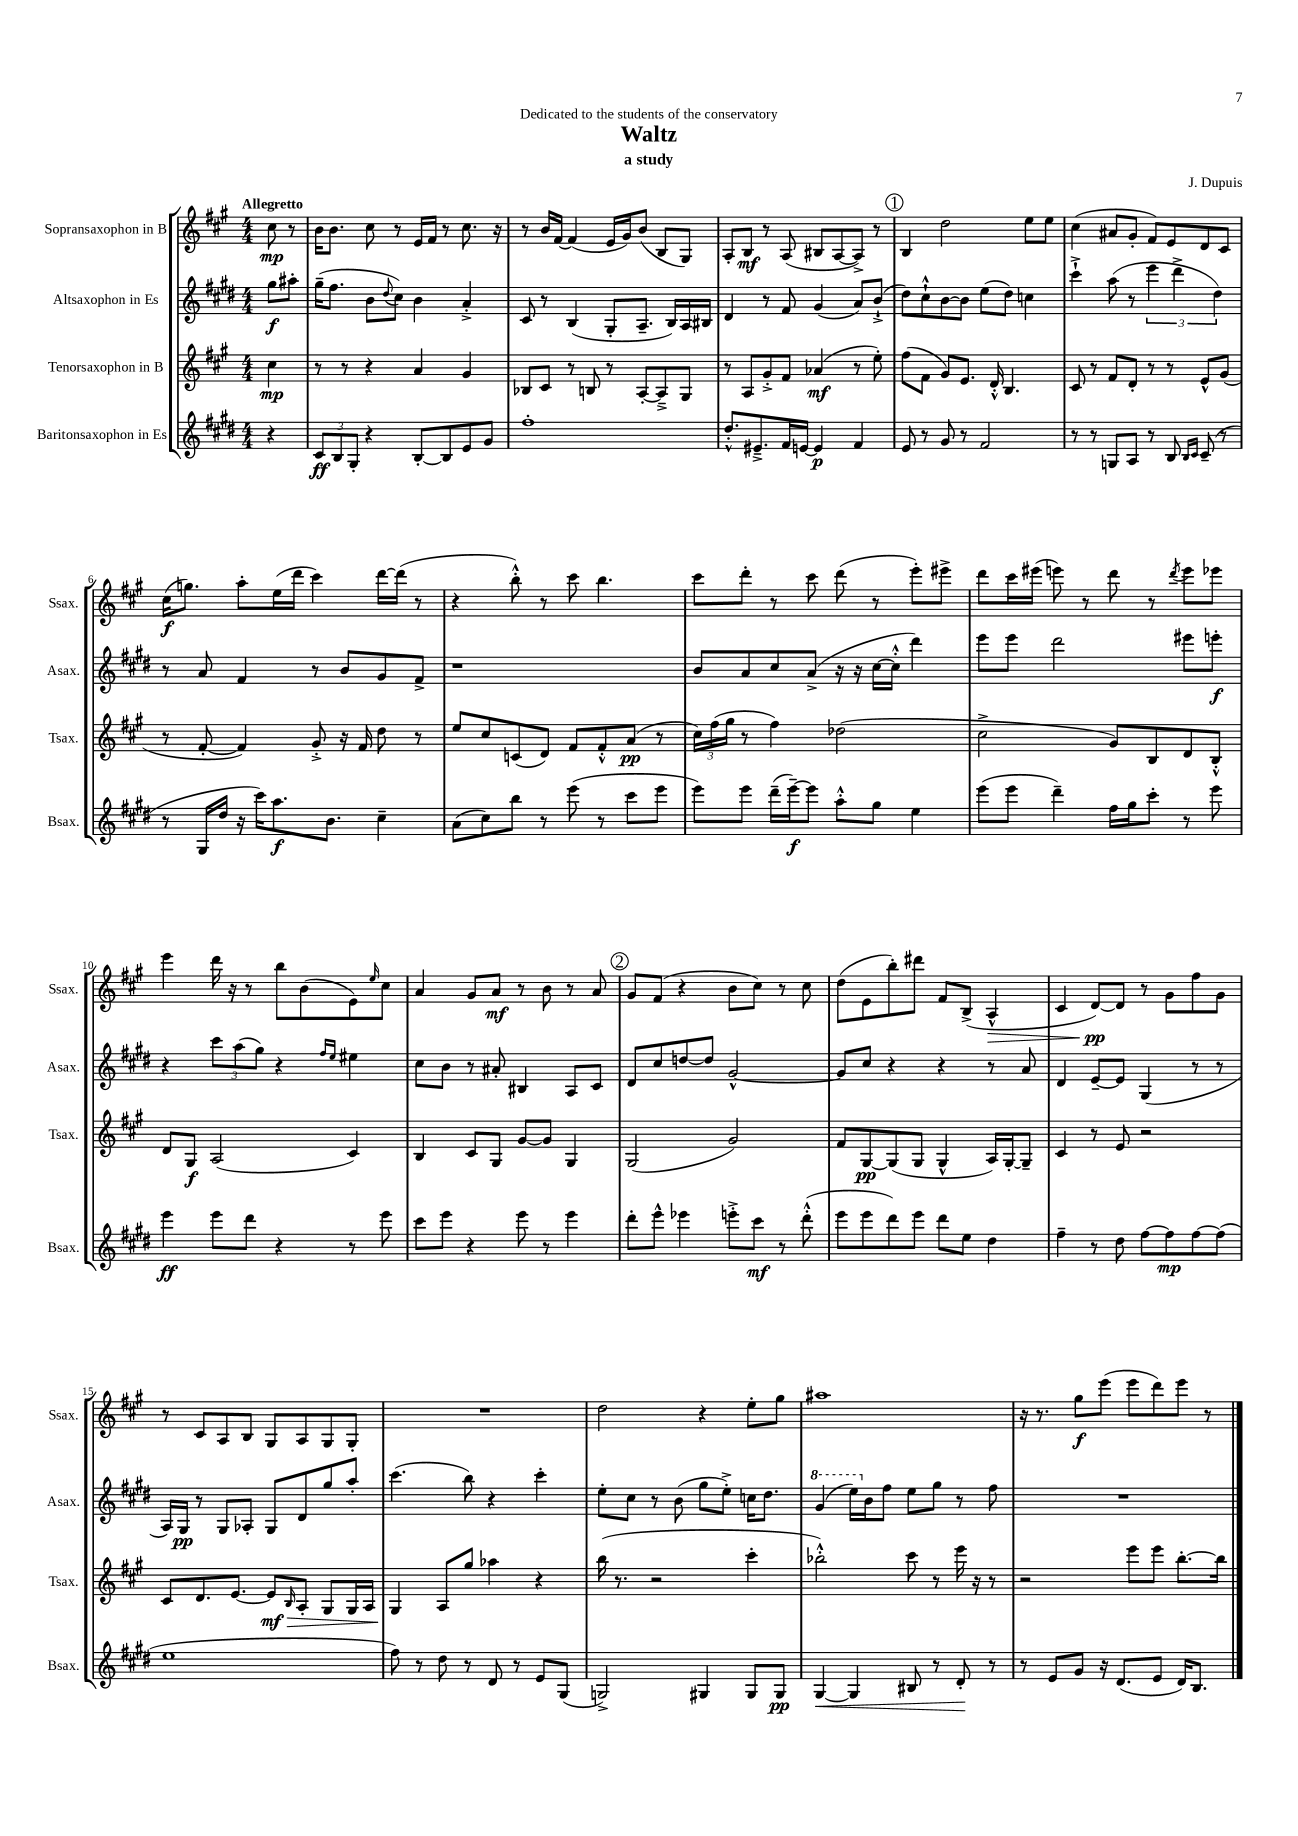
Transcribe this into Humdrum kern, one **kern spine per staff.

**kern	**kern	**kern	**kern
*staff4	*staff3	*staff2	*staff1
*clefG2	*clefG2	*clefG2	*clefG2
*k[f#c#g#d#]	*k[f#c#g#]	*k[f#c#g#d#]	*k[f#c#g#]
*M4/4	*M4/4	*M4/4	*M4/4
4r	4cc#\	8gg#\L	8cc#\
.	.	8aa#'\J	8r
=	=	=	=
12c#/L	8r	(16gg#~\LK	16b\LK
.	.	8.ff#\J	8.b\J
12B/	.	.	.
.	8r	.	.
12G#'/J	.	.	.
4r	4r	8b\L	8cc#\
.	.	8qqdd#/	.
.	.	8cc#\J)	8r
[8B'/L	4a/	4b\	16e/LL
.	.	.	16f#/JJ
8B/]	.	.	8r
8e/	4g#/	4a'^/	8.cc#\
8g#/J	.	.	.
.	.	.	16r
=	=	=	=
1ff#'	8B-/L	8c#/	8r
.	8c#/J	8r	16b/LL
.	.	.	[16f#/JJ
.	8r	(4B/	(4f#/]
.	8B/	.	.
.	8r	8G#'/L	16e/LL
.	.	.	16g#/J)
.	[8A'/L	8.A~/J	(8b/J
.	8A~^/]	.	8B/L
.	.	16B/LL)	.
.	8G#/J	16A/	8G#/J)
.	.	16B#/JJ	.
=	=	=	=
8.dd#'^^/L	8r	4d#/	8A'/L
.	8A/L	.	8B/J
8.e#~^/	.	.	.
.	8g#'^/	8r	8r
16f#/L	8f#/J	8f#/	(8A/
[16e/JJ	.	.	.
4e/]	(4a-/	(4g#/	8B#/L
.	.	.	[8A/
4f#/	8r	8a/L)	8A^/]J)
.	8ee'\)	(8b`^/J	8r
=	=	=	=
8e/	(8ff#\L	8dd#\L)	4B/
8r	8f#\J	8cc#`^^\	.
8g#/	8g#/L)	[8b\	2dd\
8r	8.e/J	8b\]J	.
2f#/	.	(8ee\L	.
.	16d'^^/	.	.
.	4.B/	8dd#\J)	.
.	.	4cc\	8ee\L
.	.	.	8ee\J
=	=	=	=
8r	8c#/	4ccc#`^\	(4cc#\
8r	8r	.	.
8G/L	8f#/L	(8aa\	8a#/L
8A/J	8d'/J	8r	8g#'/J
8r	8r	6eee\	8f#/L)
8B/	8r	.	8e/
.	.	6ddd#^\	.
16qqB/LL	.	.	.
16qqc#/JJ	.	.	.
(8c#~/	8e^^/L	.	8d/
.	.	6dd#\)	.
8r	(8g#/J	.	8c#/J
=	=	=	=
8r	8r	8r	(16cc#\LK
.	.	.	8.gg\J)
16G#/LL	[8f#'/	8a/	.
16dd#/JJ	.	.	.
16r	4f#/])	4f#/	8aa'\L
16ccc#\LK)	.	.	.
8.aa\	.	.	(16ee\L
.	.	.	16ddd\JJ
.	8g#'^/	8r	4ccc#\)
8.b\J	.	.	.
.	16r	8b/L	.
.	16f#/	.	.
4cc#~\	8dd\	8g#/	[16ddd\LL
.	.	.	(16ddd\]JJ
.	8r	8f#^/J	8r
=	=	=	=
(8a\L	8ee/L	1r	4r
8cc#\)	8cc#/	.	.
8bb\J	(8c/	.	8bb'^^\)
8r	8d/J)	.	8r
(8eee\	8f#/L	.	8ccc#\
8r	8f#'^^/	.	4.bb\
8ccc#\L	(8a/J	.	.
8eee\J	8r	.	.
=	=	=	=
8eee\L)	24cc#\LL)	8b/L	8ccc#\L
.	(24ff#\	.	.
.	24gg#\JJ	.	.
8eee\J	8r	8a/	8ddd'\J
(16ddd#~\LL	4ff#\)	8cc#/	8r
[16eee~\J)	.	.	.
8eee\]J	.	(8a^/J	8ccc#\
8aa'^^\L	(2dd-\	16r	(8ddd\
.	.	16r	.
8gg#\J	.	[16cc#\LL	8r
.	.	16cc#'^^\]JJ	.
4ee\	.	4ddd#\)	8eee'\L)
.	.	.	8eee#^\J
=	=	=	=
(8eee\L	2cc#^\	8eee\L	8ddd\L
8eee\J	.	8eee\J	16ccc#\L
.	.	.	(16eee#\JJ
4ddd#~\)	.	2ddd#\	8eee\)
.	.	.	8r
16ff#\LL	8g#/L)	.	8ddd\
16gg#\J	.	.	.
8ccc#'\J	8B/	.	8r
.	.	.	8qddd/
8r	8d/	8eee#\L	8eee\L
8eee\	8B'^^/J	8eee'\J	8eee-\J
=	=	=	=
4eee\	8d/L	4r	4eee\
.	8G#/J	.	.
8eee\L	(2A/	12ccc#\L	16ddd\
.	.	.	16r
.	.	(12aa\	.
8ddd#\J	.	.	8r
.	.	12gg#\J)	.
4r	.	4r	8bb\L
.	.	.	(8b\
.	.	16qqff#/LL	.
.	.	16qqee/JJ	.
8r	4c#/)	4ee#\	8e\)
.	.	.	16qqee/
8eee\	.	.	8cc#\J
=	=	=	=
8ccc#\L	4B/	8cc#\L	4a/
8eee\J	.	8b\J	.
4r	8c#/L	8r	8g#/L
.	8G#/J	8a#'/	8a/J
8eee\	[8g#/L	4B#/	8r
8r	8g#/]J	.	8b\
4eee\	4G#/	8A/L	8r
.	.	8c#/J	8a/
=	=	=	=
8ddd#'\L	(2G#/	8d#/L	8g#/L
8eee^^\J	.	8cc#/	(8f#/J
4eee-\	.	[8dd/	4r
.	.	8dd/]J	.
8eee'^\L	2g#/)	[2g#^^/	8b\L
8ccc#\J	.	.	8cc#\J)
8r	.	.	8r
(8ddd#'^^\	.	.	8cc#\
=	=	=	=
8eee\L	8f#/L	8g#/]L	(8dd\L
8eee\	[8G#/	8cc#/J	8e\
8ddd#\)	(8G#/]	4r	8bb'\)
8eee\J	8G#/J	.	8ddd#\J
8ddd#\L	4G#^^/	4r	8f#/L
8ee\J	.	.	(8B^/J
4dd#\	16A/LL)	8r	4A^^/
.	[16G#'/J	.	.
.	8G#~/]J	8a/	.
=	=	=	=
4ff#~\	4c#/	4d#/	4c#/
8r	8r	[8e~/L	[8d/L)
8dd#\	8e/	8e/]J	8d/]J
[8ff#\L	2r	(4G#/	8r
8ff#\]	.	.	8g#\L
[8ff#\	.	8r	8ff#\
(8ff#\]J	.	8r	8g#\J
=	=	=	=
1ee	8c#/L	16A/LL)	8r
.	.	16G#/JJ	.
.	8.d/	8r	8c#/L
.	.	8G#/L	8A/
.	[8.e/J	.	.
.	.	8A-'/J	8B/J
.	8e/]L	8G#/L	8G#/L
.	16qqB/	.	.
.	8A'/J	8d#/	8A/
.	8G#/L	8gg#/	8G#/
.	16G#/L	8aa'/J	8G#'/J
.	16A/JJ	.	.
=	=	=	=
8ff#\)	4G#/	(4.ccc#\	1r
8r	.	.	.
8dd#\	8A/L	.	.
8r	8gg#/J	8bb\)	.
8d#/	4aa-\	4r	.
8r	.	.	.
8e/L	4r	4ccc#'\	.
(8G#/J	.	.	.
=	=	=	=
2G^/)	(16bb\	8ee'\L	2dd\
.	8.r	.	.
.	.	8cc#\J	.
.	2r	8r	.
.	.	(8b\	.
4G#/	.	8gg#\L	4r
.	.	8ee'^\J)	.
8G#/L	4ccc#'\	16cc\LK	8ee'\L
.	.	8.dd#\J	.
8G#/J	.	.	8gg#\J
=	=	=	=
[4G#/	2bb-'^^\)	(4gg#/	1aa#
4G#/]	.	16eee\LL)	.
.	.	16b\J	.
.	.	8ff#\J	.
8B#/	8ccc#\	8ee\L	.
8r	8r	8gg#\J	.
8d#'/	16eee\	8r	.
.	16r	.	.
8r	8r	8ff#\	.
=	=	=	=
8r	2r	1r	16r
.	.	.	8.r
8e/L	.	.	.
8g#/J	.	.	8gg#\L
16r	.	.	(8eee\J
(8.d#/L	.	.	.
.	8eee\L	.	8eee\L
8e/J	8eee\J	.	8ddd\)
16d#/LK)	[8.bb'\L	.	8eee\J
8.B/J	.	.	.
.	.	.	8r
.	16bb\]Jk	.	.
==	==	==	==
*-	*-	*-	*-
